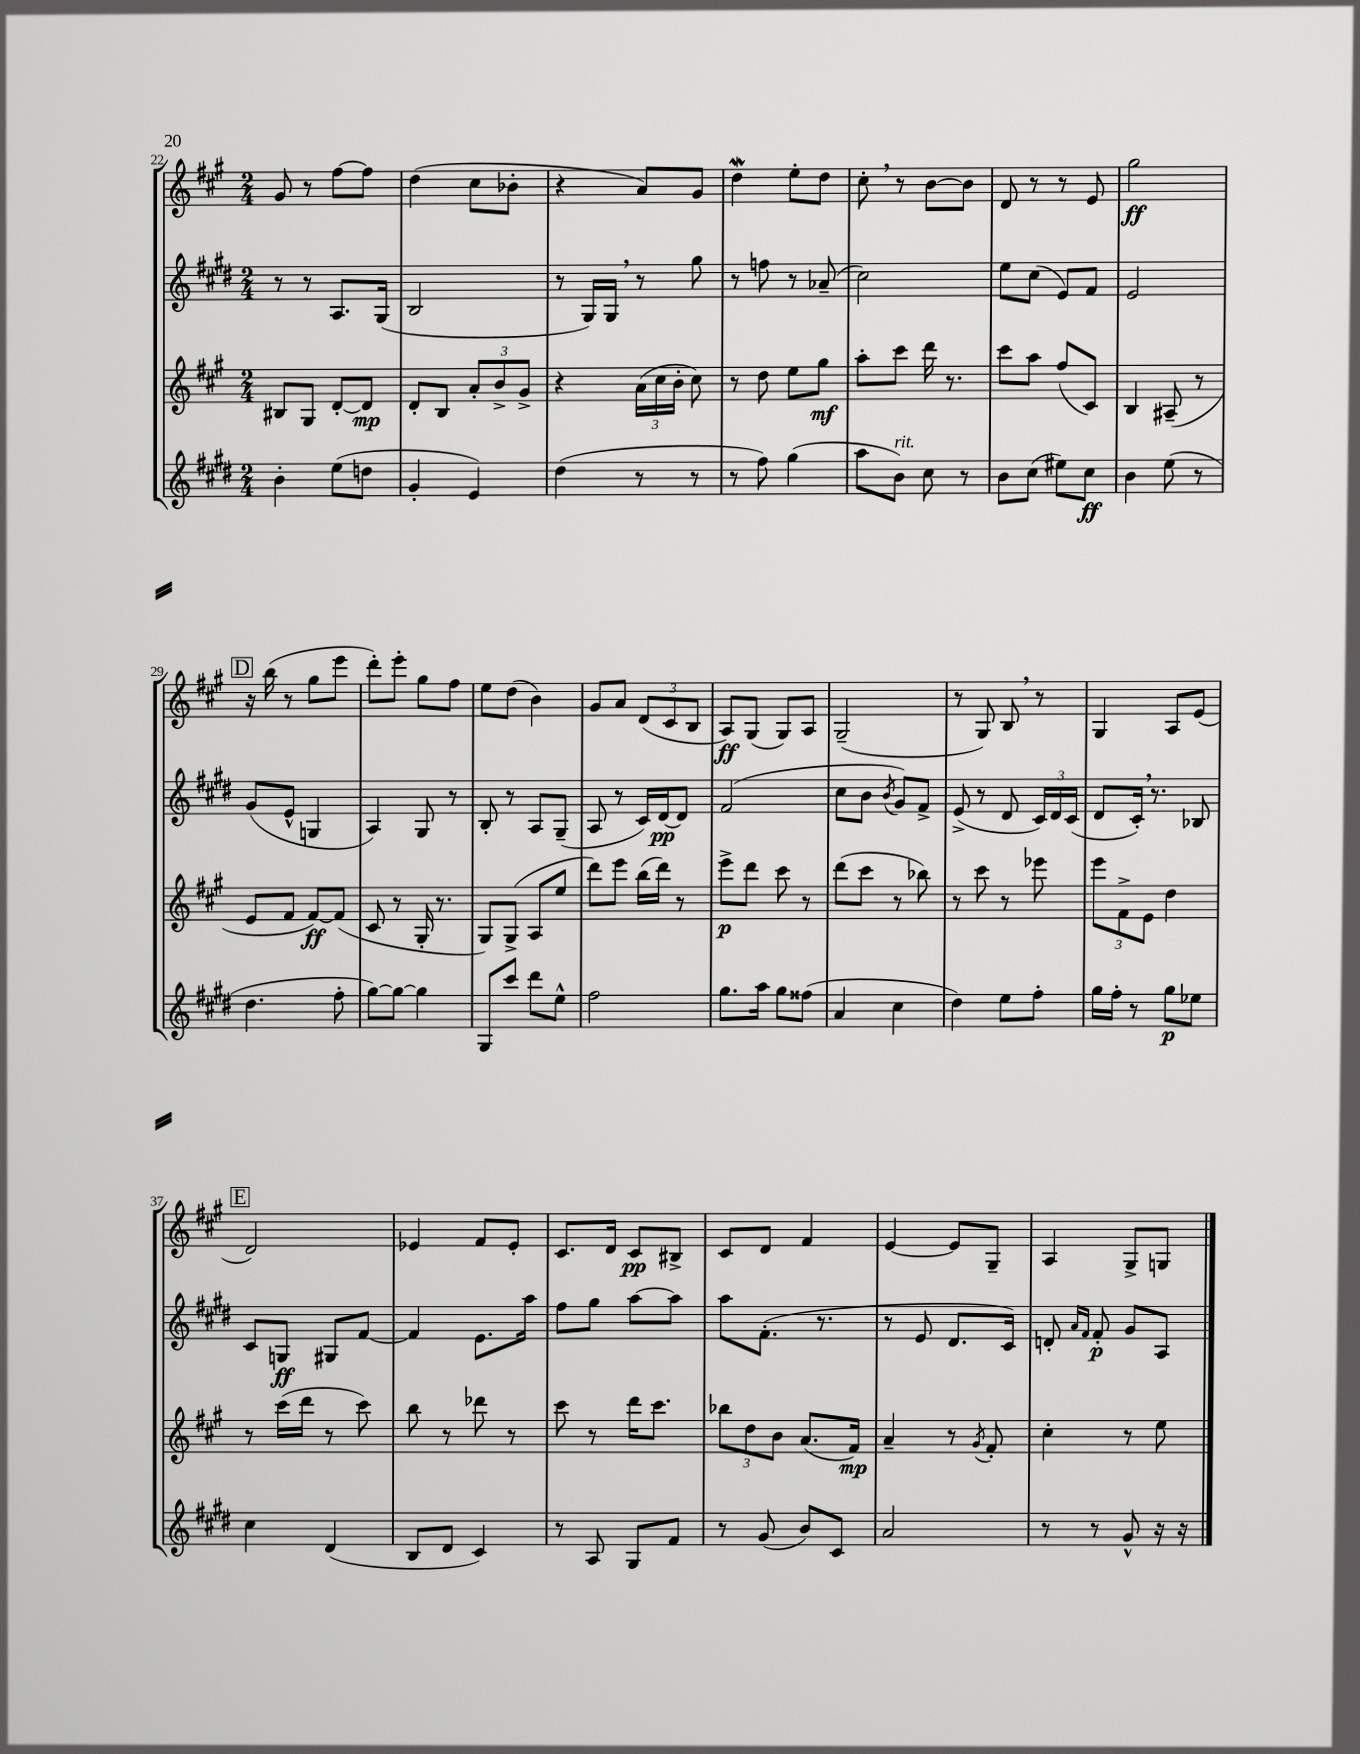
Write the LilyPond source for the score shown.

<<
\new StaffGroup <<
\new Staff = "s0" {
    \clef treble \key a \major \numericTimeSignature \time 2/4
    \autoBeamOff gis'8 r8 fis''8[~ fis''8] |
    d''4( cis''8[ bes'8]-. |
    r4 a'8[) gis'8] |
    d''4\mordent e''8[-. d''8] |
    cis''8-. \breathe r8 b'8[~ b'8] |
    d'8 r8 r8 e'8 |
    gis''2\ff |
    \mark \markup { \box "D" } r16 b''16( r8 gis''8[ e'''8] |
    d'''8[-.) e'''8]-. gis''8[ fis''8] |
    e''8[ d''8]( b'4) |
    gis'8[ a'8] \tuplet 3/2 { d'8[( cis'8 b8] } |
    a8[\ff) gis8]( gis8[) a8] |
    gis2--( |
    r8 gis8) b8 \breathe r8 |
    gis4 a8[ e'8]( |
    \mark \markup { \box "E" } d'2) |
    ees'4 fis'8[ ees'8]-. |
    cis'8.[ d'16] cis'8[\pp bis8]-> |
    cis'8[ d'8] fis'4 |
    e'4~ e'8[ gis8]-- |
    a4 gis8[-> g8] \bar "|." |
}
\new Staff = "s1" {
    \clef treble \key e \major \numericTimeSignature \time 2/4
    \autoBeamOff r8 r8 a8.[ gis16]( |
    b2 |
    r8 gis16[) gis16] \breathe r8 gis''8 |
    r8 f''8 r8 aes'8--( |
    cis''2) |
    e''8[ cis''8]( e'8[) fis'8] |
    e'2 |
    \mark \markup { \box "D" } gis'8[( e'8]-^ g4 |
    a4) gis8 r8 |
    b8-. r8 a8[ gis8]--( |
    a8 r8 cis'16[) dis'16~\pp dis'8] |
    fis'2( |
    cis''8[ b'8] \acciaccatura { b'8 } gis'8[) fis'8]-> |
    e'8->( r8 dis'8 \tuplet 3/2 { cis'16[) dis'16 cis'16]( } |
    dis'8[ cis'16]-.) \breathe r8. bes8 |
    \mark \markup { \box "E" } cis'8[ g8]\ff gis8[ fis'8]~ |
    fis'4 e'8.[ a''16] |
    fis''8[ gis''8] a''8[~ a''8] |
    a''8[ fis'8.]-.( r8. |
    r8 e'8 dis'8.[ cis'16]) |
    d'8-. \grace { a'16[ fis'16] } fis'8-.\p gis'8[ a8] \bar "|." |
}
\new Staff = "s2" {
    \clef treble \key a \major \numericTimeSignature \time 2/4
    \autoBeamOff bis8[ gis8] d'8[~-. d'8]\mp |
    d'8[-. b8] \tuplet 3/2 { a'8[-. b'8-> gis'8]-> } |
    r4 \tuplet 3/2 { a'16[( cis''16 b'16]-. } cis''8) |
    r8 d''8 e''8[ gis''8]\mf |
    a''8[-. cis'''8] d'''16 r8. |
    cis'''8[ a''8] fis''8[( cis'8]) |
    b4 ais8--( r8 |
    \mark \markup { \box "D" } e'8[ fis'8] fis'8[~\ff) fis'8]( |
    cis'8 r8 gis16-. r8. |
    gis8[) gis8]->( a8[ e''8] |
    d'''8[) e'''8] b''16[( d'''16]) r8 |
    e'''8[->\p d'''8] cis'''8 r8 |
    d'''8[( cis'''8] r8 bes''8) |
    r8 cis'''8 r8 ees'''8 |
    \tuplet 3/2 { e'''8[ fis'8-> e'8] } d''4 |
    \mark \markup { \box "E" } r8 cis'''16[( d'''16] r8 cis'''8) |
    b''8 r8 des'''8 r8 |
    cis'''8 r8 d'''16[ cis'''8.] |
    \tuplet 3/2 { bes''8[ d''8 b'8] } a'8.[( fis'16]\mp) |
    a'4-- r8 \acciaccatura { gis'8 } fis'8-. |
    cis''4-. r8 e''8 \bar "|." |
}
\new Staff = "s3" {
    \clef treble \key e \major \numericTimeSignature \time 2/4
    \autoBeamOff b'4-. e''8[( d''8] |
    gis'4-. e'4) |
    dis''4( r8 r8 |
    r8 fis''8) gis''4( |
    a''8[ b'8]^\markup { \italic "rit." }) cis''8 r8 |
    b'8[ cis''8]( eis''8[) cis''8]\ff |
    b'4 e''8( r8 |
    \mark \markup { \box "D" } dis''4. fis''8-. |
    gis''8[~) gis''8]~ gis''4 |
    gis8[ cis'''8] dis'''8[ e''8]-^ |
    fis''2 |
    gis''8.[ a''16] gis''8[ fisis''8]( |
    a'4 cis''4 |
    dis''4) e''8[ fis''8]-. |
    gis''16[ fis''16]-. r8 gis''8[\p ees''8] |
    \mark \markup { \box "E" } cis''4 dis'4( |
    b8[ dis'8] cis'4) |
    r8 a8 gis8[ fis'8] |
    r8 gis'8( b'8[) cis'8] |
    a'2 |
    r8 r8 gis'8-^ r16 r16 \bar "|." |
}
>>
>>
\layout { \context { \Score currentBarNumber = #22 } }
